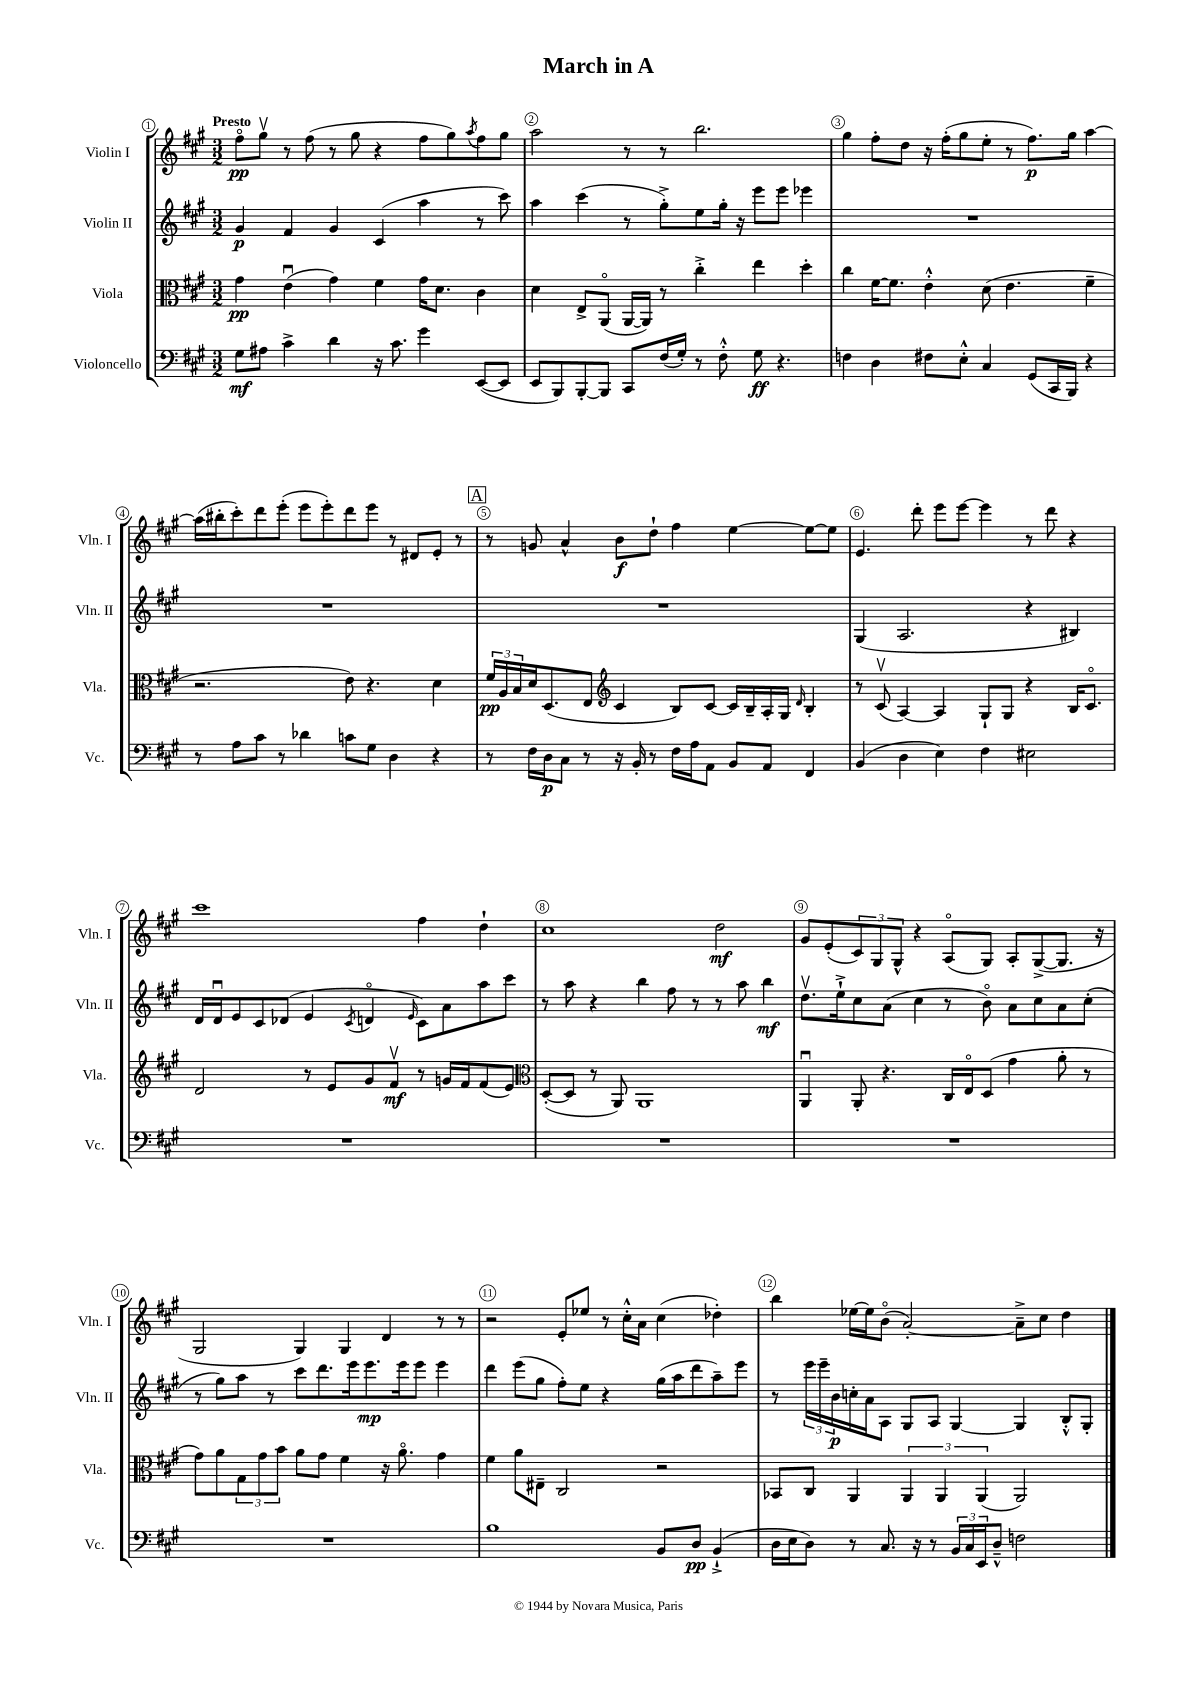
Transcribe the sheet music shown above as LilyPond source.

\header { title = "March in A" }
<<
\new StaffGroup <<
\new Staff = "s0" \with { instrumentName = "Violin I" shortInstrumentName = "Vln. I" } {
    \clef treble \key a \major \numericTimeSignature \time 3/2 \tempo "Presto"
    fis''8\flageolet\pp gis''8\upbow r8 fis''8( r8 gis''8 r4 fis''8 gis''8) \acciaccatura { a''8 } fis''8 gis''8 |
    a''2 r8 r8 b''2. |
    gis''4 fis''8-. d''8 r16 fis''16-.( gis''8 e''8-. r8 fis''8.\p) gis''16 a''4~ |
    a''16( bis''16-. cis'''8-.) d'''8 e'''8-.( e'''8 e'''8-.) d'''8 e'''8 r8 dis'8 e'8-. r8 |
    \mark \markup { \box "A" } r8 g'8 a'4-^ b'8\f d''8-! fis''4 e''4~ e''8~ e''8 |
    e'4. d'''8-. e'''8 e'''8~ e'''4 r8 d'''8 r4 |
    cis'''1 fis''4 d''4-! |
    cis''1 d''2\mf |
    gis'8 e'8-.( \tuplet 3/2 { cis'8) gis8 gis8-^ } r4 a8\flageolet( gis8) a8-. gis8~->( gis8. r16 |
    gis2 gis4) gis4 d'4 r8 r8 |
    r2 e'8-. ees''8 r8 cis''16-.-^ a'16 cis''4( des''4-.) |
    b''4 ees''16~ ees''16 b'8\flageolet( a'2~-.) a'8---> cis''8 d''4 \bar "|." |
}
\new Staff = "s1" \with { instrumentName = "Violin II" shortInstrumentName = "Vln. II" } {
    \clef treble \key a \major \numericTimeSignature \time 3/2
    gis'4\p fis'4 gis'4 cis'4( a''4 r8 cis'''8) |
    a''4 cis'''4( r8 gis''8-.->) e''8 gis''16-. r16 e'''8 e'''8 ees'''4 |
    R1. |
    R1. |
    \mark \markup { \box "A" } R1. |
    gis4( a2. r4 bis4) |
    d'16 d'16\downbow e'8 cis'8 des'8( e'4 \acciaccatura { cis'8 } d'4\flageolet \grace { e'16 } cis'8) a'8 a''8 cis'''8 |
    r8 a''8 r4 b''4 fis''8 r8 r8 a''8 b''4\mf |
    d''8.\upbow e''16-!-> cis''8 a'8( cis''4 r8 b'8\flageolet) a'8 cis''8 a'8 cis''8-.( |
    r8 gis''8) a''8 r8 cis'''8 d'''8. e'''16 e'''8.\mp e'''16 e'''8 e'''4 |
    d'''4 e'''8( gis''8 fis''8-.) e''8 r4 gis''16( a''16 d'''8 a''8--) e'''8 |
    r8 \tuplet 3/2 { e'''16 e'''16-- b'16\p } c''16-. a'16 a8 gis8 a8 gis4~ gis4 b8-.-^ gis8-. \bar "|." |
}
\new Staff = "s2" \with { instrumentName = "Viola" shortInstrumentName = "Vla." } {
    \clef alto \key a \major \numericTimeSignature \time 3/2
    gis'4\pp e'4\downbow( gis'4) fis'4 gis'16 d'8. cis'4 |
    d'4 e8-> a,8\flageolet( a,16~ a,16) r8 cis''4-.-> e''4 d''4-. |
    cis''4 fis'16~ fis'8. e'4-.-^ d'8( e'4. fis'4-- |
    r2. e'8) r4. d'4 |
    \mark \markup { \box "A" } \tuplet 3/2 { fis'16\pp a16 b16 } d'16 d8.( e8 \clef treble cis'4 b8) cis'8~ cis'16 b16-- a16-. gis16 \grace { d'16 } b4-. |
    r8 cis'8\upbow( a4~) a4 gis8-! gis8 r4 b16 cis'8.\flageolet |
    d'2 r8 e'8 gis'8 fis'8\upbow\mf r8 g'16 fis'16 fis'8( e'8) |
    \clef alto d8~-.( d8 r8 a,8) a,1 |
    a,4\downbow a,8-. r4. cis16 e16\flageolet d8( gis'4 a'8-. r8 |
    gis'8) a'8 \tuplet 3/2 { gis8 gis'8 b'8 } a'8 gis'8 fis'4 r16 a'8.\flageolet gis'4 |
    fis'4 a'8 eis8-- cis2 r2 |
    bes,8 cis8 a,4 \tuplet 3/2 { a,4 a,4 a,4( } a,2) \bar "|." |
}
\new Staff = "s3" \with { instrumentName = "Violoncello" shortInstrumentName = "Vc." } {
    \clef bass \key a \major \numericTimeSignature \time 3/2
    gis8\mf ais8 cis'4-> d'4 r16 cis'8. gis'4 e,8~( e,8 |
    e,8 b,,8) b,,8~-. b,,8 cis,8 fis16( gis16-.) r8 fis8-.-^ gis8\ff r4. |
    f4 d4 fis8 e8-.-^ cis4 gis,8( cis,16 b,,16) r4 |
    r8 a8 cis'8 r8 des'4 c'8 gis8 d4 r4 |
    \mark \markup { \box "A" } r8 fis16 d16\p cis8 r8 r16 b,16-. r8 fis16 a16 a,8 b,8 a,8 fis,4 |
    b,4( d4 e4) fis4 eis2 |
    R1. |
    R1. |
    R1. |
    R1. |
    b1 b,8 d8\pp b,4-!->( |
    d16 e16 d8) r8 cis8. r16 r8 \tuplet 3/2 { b,16 cis16 e,16 } d8---^ f2 \bar "|." |
}
>>
>>
\layout { \context { \Score \override BarNumber.break-visibility = ##(#f #t #t) barNumberVisibility = #all-bar-numbers-visible \override BarNumber.stencil = #(make-stencil-circler 0.1 0.3 ly:text-interface::print) } }
